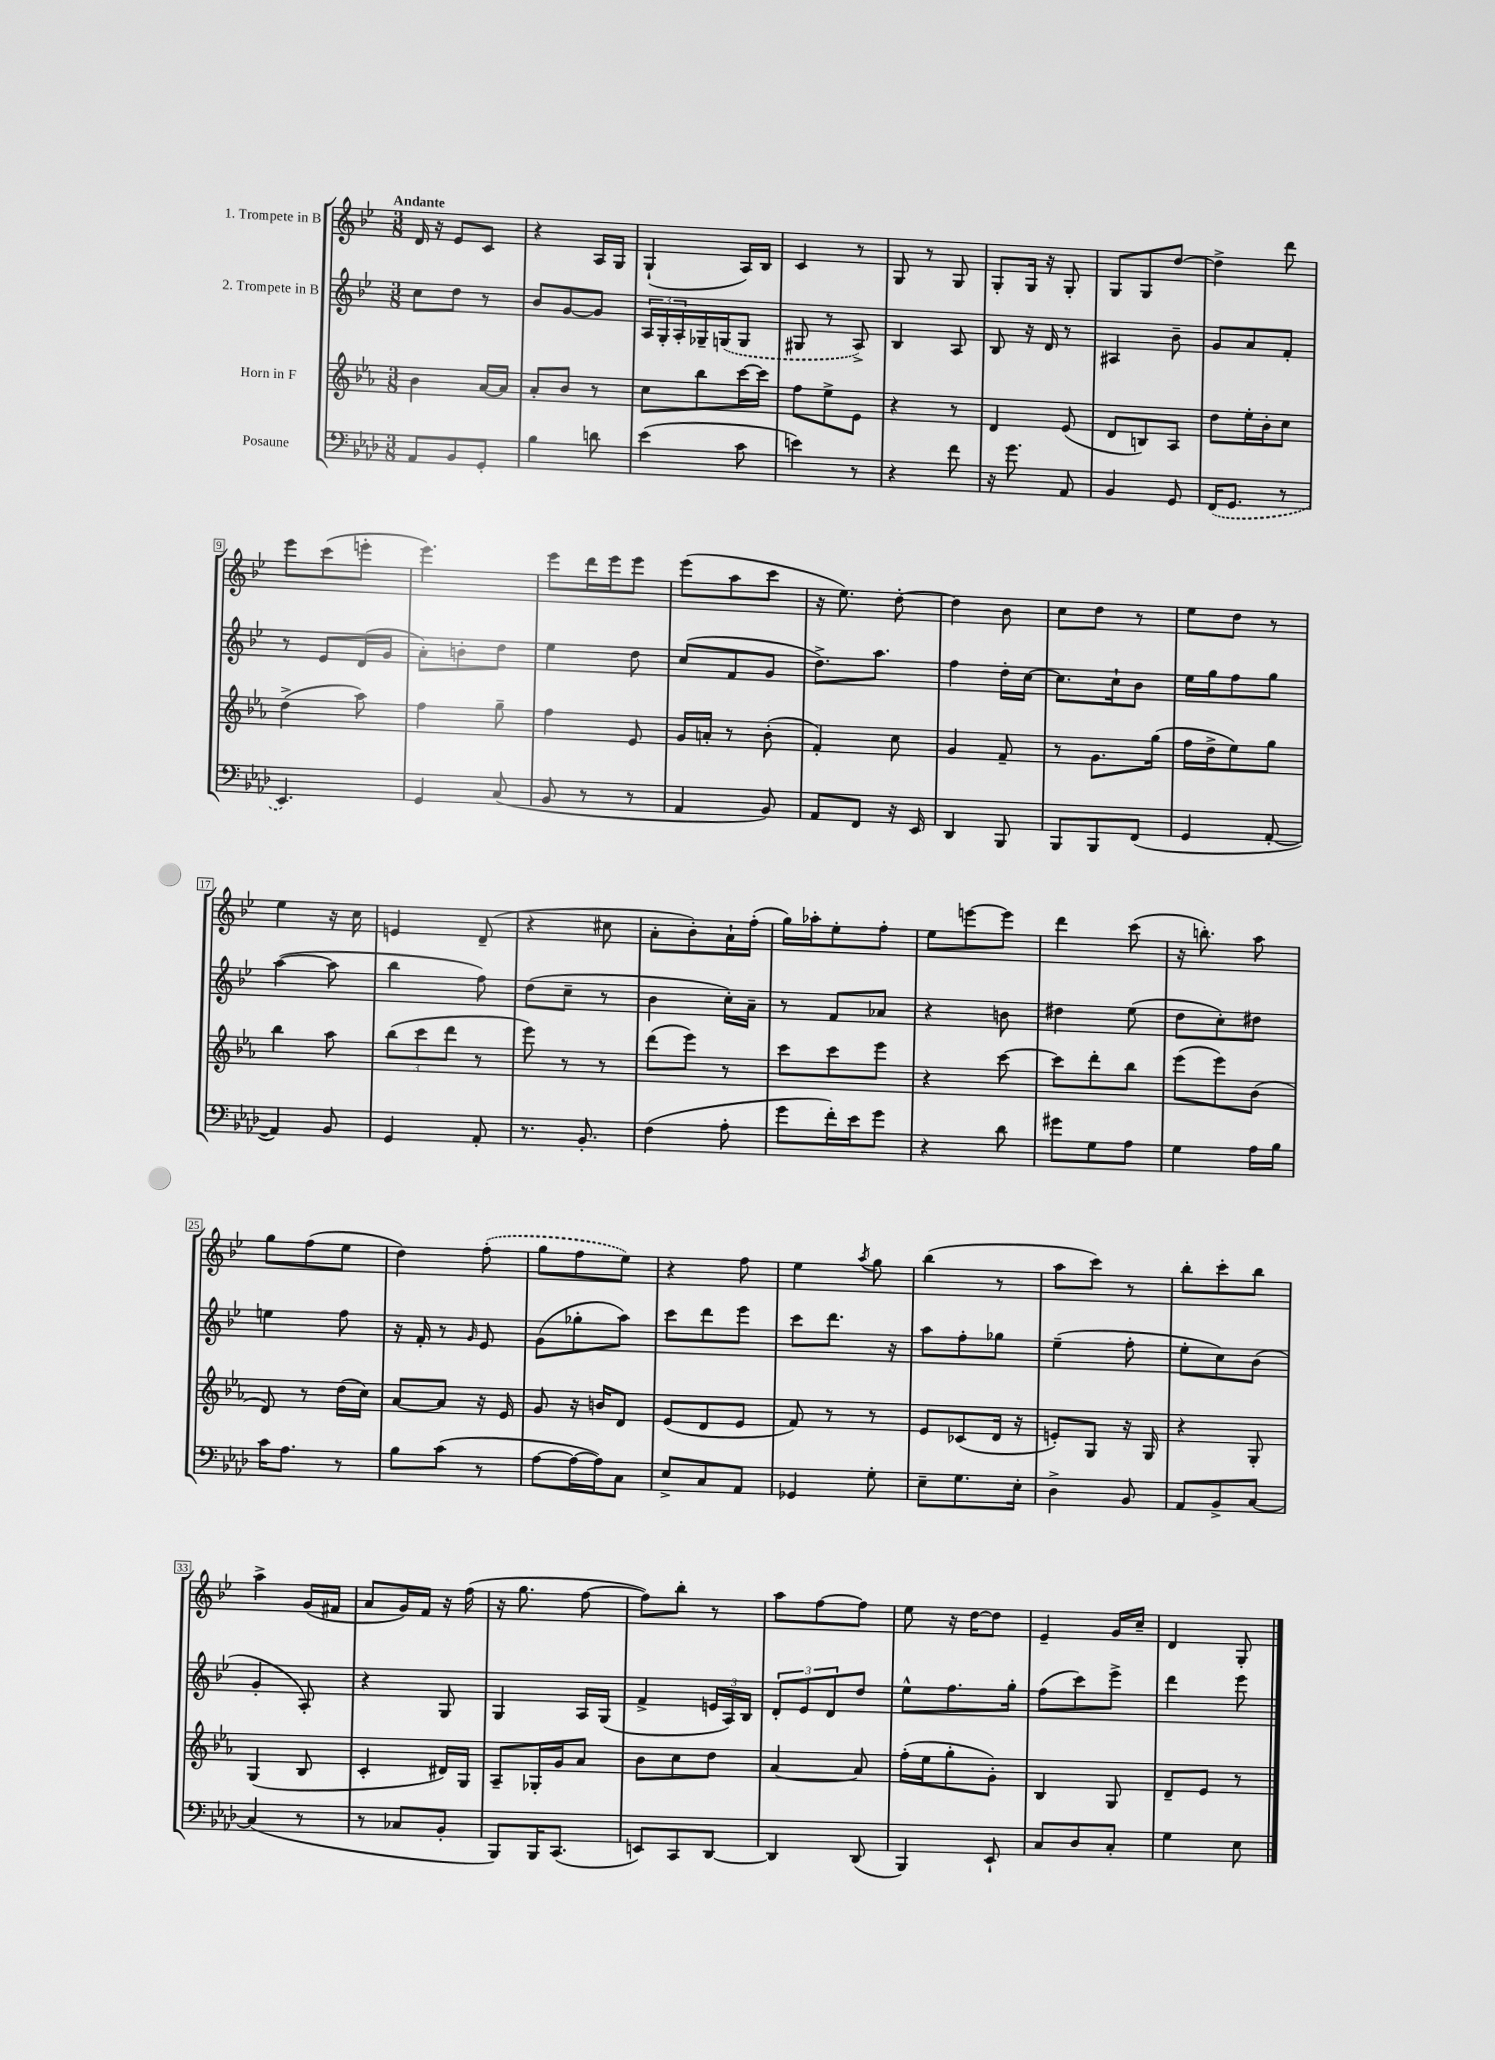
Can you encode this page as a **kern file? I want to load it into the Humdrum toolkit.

**kern	**kern	**kern	**kern
*staff4	*staff3	*staff2	*staff1
*clefF4	*clefG2	*clefG2	*clefG2
*k[b-e-a-d-]	*k[b-e-a-]	*k[b-e-]	*k[b-e-]
*M3/8	*M3/8	*M3/8	*M3/8
8AA-	4b-	8cc	16d
.	.	.	16r
8BB-	.	8dd	8e-
8GG'	[16a-	8r	8c
.	16a-]	.	.
=	=	=	=
4B-	8a-'	8b-	4r
.	8b-	[8g	.
8d	8r	8g]	16A
.	.	.	16G
=	=	=	=
(4e-	8cc	24A	(4G`
.	.	24G'	.
.	.	24A'	.
.	8bb-	16G-~	.
.	.	(16G	.
8c	[16ccc	8G	16A)
.	16ccc]	.	16B-
=	=	=	=
4e)	8ff	8G#	4c
.	8ee-^	8r	.
8r	8e-	8A^)	8r
=	=	=	=
4r	4r	4B-	8G
.	.	.	8r
8f	8r	8A	8G
=	=	=	=
16r	4d	8B-	8G'
8.g	.	.	.
.	.	16r	16G
.	.	16d	16r
8AA-	(8e-	8r	8G'
=	=	=	=
4BB-	8d	4A#	8G
.	8B)	.	8G
8GG	8A-	8b-~	[8dd
=	=	=	=
(16FF	8dd	8g	4dd^]
8.GG	.	.	.
.	16ee-'	8a	.
.	16b-'	.	.
8r	8cc	8f'	8ddd
=	=	=	=
4.EE-)	(4dd^	8r	8eee-
.	.	8e-	(8ccc
.	8aa-)	(16d	8eee'
.	.	16g	.
=	=	=	=
4GG	4ff	8a')	4.eee-)
.	.	8b'	.
(8C	8gg~	8dd	.
=	=	=	=
8BB-	4ff	4ee-	8eee-
8r	.	.	16ddd
.	.	.	16eee-
8r	8e-	8dd	8eee-
=	=	=	=
4AA-	16g	(8cc	(8eee-
.	16a'	.	.
.	8r	8f	8aa
8BB-)	(8b-'	8g	8ccc
=	=	=	=
8AA-	4f')	8.dd^)	16r
.	.	.	8.ee-)
8FF	.	.	.
.	.	8.aa	.
16r	8cc	.	[8dd'
16EE-	.	.	.
=	=	=	=
4DD-	4g	4ff	4dd]
8BBB-	8f~	16dd'	8b-
.	.	[16cc	.
=	=	=	=
8BBB-	8r	8.cc]	8cc
8BBB-	8.g	.	8dd
.	.	16cc`	.
(8FF	.	8b-	8r
.	(16gg	.	.
=	=	=	=
4GG	16ff	16ee-	8ee-
.	16dd^	16gg	.
.	8ee-)	8ff	8dd
[8AA-'	8gg	8gg	8r
=	=	=	=
4AA-])	4bb-	([4aa	4ee-
8BB-	8aa-	8aa]	16r
.	.	.	16cc
=	=	=	=
4GG	(12bb-	4bb-	4e
.	12ccc	.	.
.	12ddd	.	.
8AA-'	8r	8ff)	(8d~
=	=	=	=
8.r	8eee-)	(8dd	4r
.	8r	8cc~	.
8.BB-'	.	.	.
.	8r	8r	8cc#
=	=	=	=
(4F	(8ddd	4b-	8a'
.	8eee-)	.	8b-')
8A-'	8r	16cc')	16a`
.	.	16a~	(16ff'
=	=	=	=
8g	8ccc	8r	16gg)
.	.	.	16aa-'
16f')	8ccc	8f	8ee-'
16e-	.	.	.
8g	8eee-	8a-	8ff'
=	=	=	=
4r	4r	4r	8ee-
.	.	.	[8eee
8d-	[8ccc	8b	8eee]
=	=	=	=
8g#	8ccc]	4dd#	4ddd
8G	8ddd'	.	.
8A-	8bb-	(8ee-	(8ccc
=	=	=	=
4G	(8eee-	8dd	16r
.	.	.	8.bb')
.	8eee-)	8cc')	.
16A-	(8b-	8dd#	8aa
16B-	.	.	.
=	=	=	=
16c	8d)	4ee	8gg
8.A-	.	.	.
.	8r	.	(8ff
8r	(16dd	8ff	8ee-
.	16cc)	.	.
=	=	=	=
8B-	[8a-	16r	4dd)
.	.	16f'	.
(8c	8a-]	8r	.
.	.	16qqg	.
8r	16r	8e-	(8ff'
.	16e-	.	.
=	=	=	=
[8A-	8g	(8g	8gg
16A-_	16r	8gg-'	8ff
16A-])	16b	.	.
8C	8d	8aa)	8ee-)
=	=	=	=
8E-^	(8e-	8ccc	4r
8C	8d	8ddd	.
8AA-	8e-	8eee-	8ff
=	=	=	=
4GG-	8f)	8ccc	4ee-
.	8r	8.ddd	.
.	.	.	8qaa
8G'	8r	.	8gg
.	.	16r	.
=	=	=	=
8E-~	8e-	8aa	(4bb-
8.G	(8c-	8ff'	.
.	16d	8gg-	8r
16E-'	16r	.	.
=	=	=	=
4D-^	8e')	(4ee-~	8aa
.	8G	.	8ccc)
8BB-	16r	8ff'	8r
.	16G	.	.
=	=	=	=
8AA-	4r	8ee-'	8bb-'
8BB-^	.	8cc)	8ccc'
[8C	8G'	(8b-	8bb-
=	=	=	=
(4C]	(4G	4g'	4aa^
8r	8B-	8A')	(16g
.	.	.	16f#
=	=	=	=
8r	4c'	4r	8a
8C-	.	.	16g)
.	.	.	16f
8BB-'	16d#)	8G	16r
.	16G	.	(16ff
=	=	=	=
8BBB-)	8A-~	4G	16r
.	.	.	8.gg
16BBB-	16G-'	.	.
(8.CC	16g	.	.
.	8a-	16A	[8ff
.	.	(16G	.
=	=	=	=
8EE)	8b-	4f^	8ff])
8CC	8cc	.	8bb-'
[8DD-	8dd	24e	8r
.	.	24A)	.
.	.	24B-	.
=	=	=	=
4DD-]	[4a-	12d'	8aa
.	.	12e-	.
.	.	.	[8ff
.	.	12d	.
(8DD-	8a-]	8dd	8ff]
=	=	=	=
4BBB-)	(16ff'	8ee-^^	8ee-
.	16ee-	.	.
.	8gg'	8.ff	16r
.	.	.	[16dd
8EE-`	8g')	.	8dd]
.	.	16gg'	.
=	=	=	=
8C	4B-	(8ff	4e-~
8D-	.	8ccc)	.
8C'	8G	8eee-^	16g
.	.	.	16cc~
=	=	=	=
4G	8d~	4ddd	4d
.	8e-	.	.
8E-	8r	8eee-	8G'
==	==	==	==
*-	*-	*-	*-
